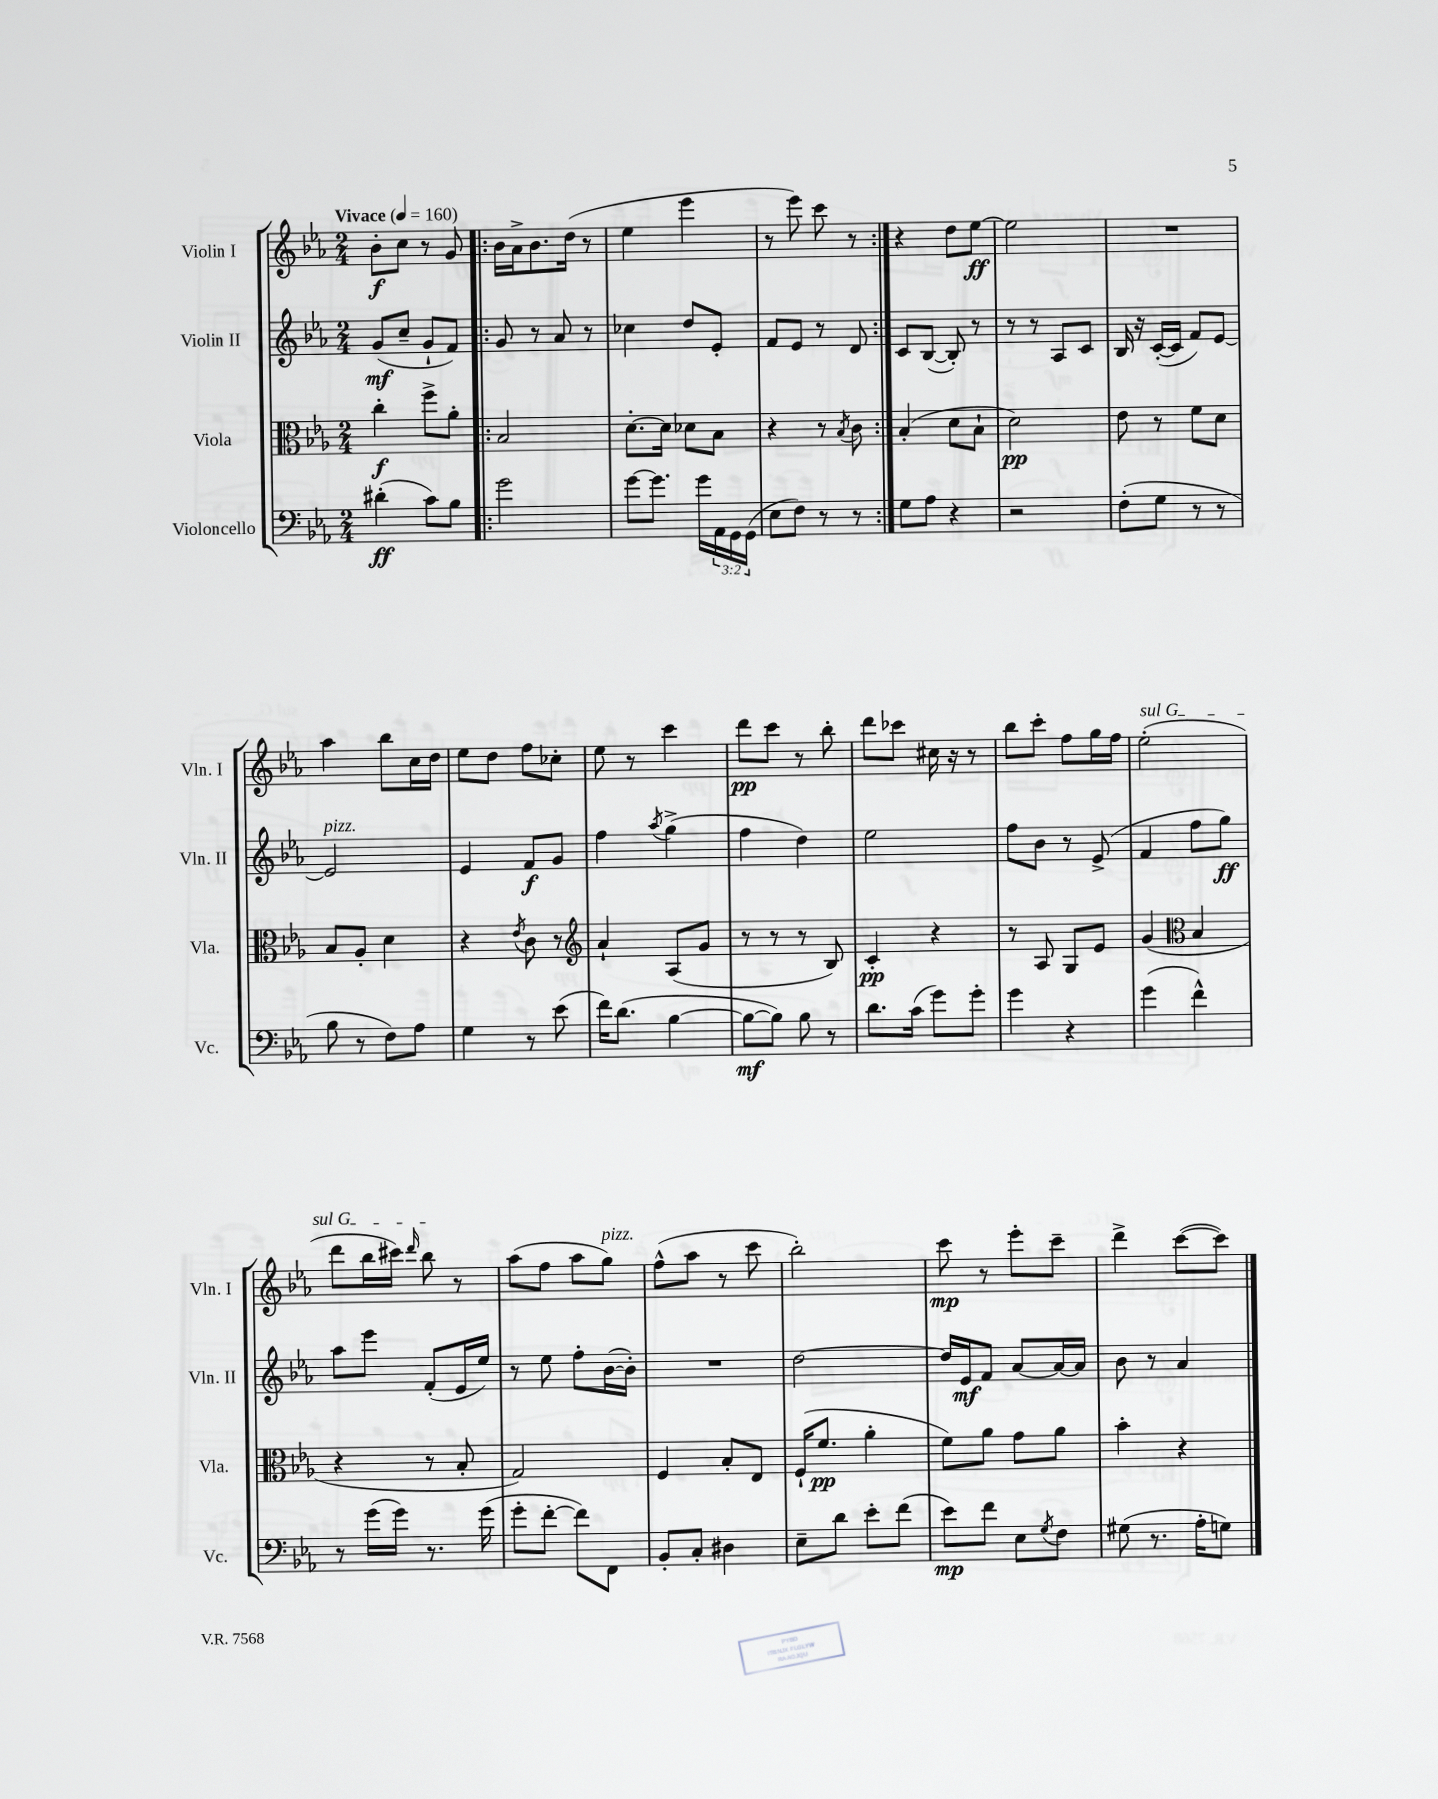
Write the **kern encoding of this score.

**kern	**kern	**kern	**kern
*staff4	*staff3	*staff2	*staff1
*clefF4	*clefC3	*clefG2	*clefG2
*k[b-e-a-]	*k[b-e-a-]	*k[b-e-a-]	*k[b-e-a-]
*M2/4	*M2/4	*M2/4	*M2/4
*MM160	*MM160	*MM160	*MM160
(4d#'	4cc'	(8g	8b-'
.	.	8cc~	8cc
8c)	8ff^	8g`	8r
8B-	8a-'	8f)	8g
=!|:	=!|:	=!|:	=!|:
2g	2B-	8g	16b-
.	.	.	16a-^
.	.	8r	8.b-
.	.	8a-	.
.	.	.	(16dd
.	.	8r	8r
=	=	=	=
[8g	[8.d'	4cc-	4ee-
8.g]	.	.	.
.	16d]	.	.
.	8d-	8dd	4eee-
16g	.	.	.
24AA-	8B-	8e-'	.
24GG	.	.	.
(24GG	.	.	.
=	=	=	=
8E-	4r	8f	8r
8F)	.	8e-	8eee-)
8r	8r	8r	8ccc
.	8qB-	.	.
8r	8c	8d	8r
=:|!	=:|!	=:|!	=:|!
8G	(4B-'	8c	4r
8A-	.	([8B-	.
4r	8d	8B-'])	8dd
.	8B-`	8r	[8ee-
=	=	=	=
2r	2d)	8r	2ee-]
.	.	8r	.
.	.	8A-	.
.	.	8c	.
=	=	=	=
(8F'	8e-	16B-	2r
.	.	16r	.
8G	8r	([16c'	.
.	.	16c]	.
8r	8f	8f)	.
8r	8d	[8e-	.
=	=	=	=
8B-	8B-	2e-]	4aa-
8r	8A-'	.	.
8F)	4d	.	8bb-
8A-	.	.	16cc
.	.	.	16dd
=	=	=	=
4G	4r	4e-	8ee-
.	.	.	8dd
.	8qe-	.	.
8r	8c	8f	8ff
(8e-	8r	8g	8cc-'
=	=	=	=
*	*clefG2	*	*
16f)	4a-`	4ff	8ee-
(8.d	.	.	.
.	.	.	8r
.	.	8qaa-	.
[4B-	(8A-	(4gg^	4ccc
.	8g	.	.
=	=	=	=
8B-_	8r	4ff	8ddd
8B-])	8r	.	8ccc
8B-	8r	4dd)	8r
8r	8B-)	.	8bb-'
=	=	=	=
8.d	4c'	2ee-	8ddd
.	.	.	8ccc-
(16c	.	.	.
8g)	4r	.	16cc#
.	.	.	16r
8g'	.	.	8r
=	=	=	=
4g	8r	8ff	8bb-
.	8A-	8b-	8ccc'
4r	8G	8r	8ff
.	8e-	(8e-^	16gg
.	.	.	16ff
=	=	=	=
(4g	(4g	4f	(2ee-'
*	*clefC3	*	*
4f^^)	4B-	8ff	.
.	.	8gg)	.
=	=	=	=
8r	4r	8aa-	8ddd
(16g	.	8eee-	16bb-
16g)	.	.	16ccc#)
.	.	.	16qqddd
8.r	8r	(8f'	8bb-
.	8B-'	16e-	8r
(16g	.	16ee-)	.
=	=	=	=
8g'	2G)	8r	(8aa-
[8f'	.	8ee-	8ff
8f])	.	8ff'	8aa-
8FF	.	([16b-	8gg)
.	.	16b-'])	.
=	=	=	=
8BB-'	4F	2r	(8ff^^
8C'	.	.	8aa-
4D#	8B-'	.	8r
.	8E-	.	8ccc
=	=	=	=
8E-~	(16F`	[2dd	2bb-')
.	8.f	.	.
8d	.	.	.
8e-'	4a-'	.	.
(8f	.	.	.
=	=	=	=
8e-)	8f)	16dd]	8ccc
.	.	16e-	.
8f	8a-	8f	8r
8E-	8g	[8a-	8eee-'
8qG	.	.	.
8F	8a-	16a-_	8ccc~
.	.	16a-]	.
=	=	=	=
(8G#	4b-'	8b-	4ddd^
8.r	.	8r	.
.	4r	4a-	([8ccc
16A-'	.	.	.
8G)	.	.	8ccc])
==	==	==	==
*-	*-	*-	*-
